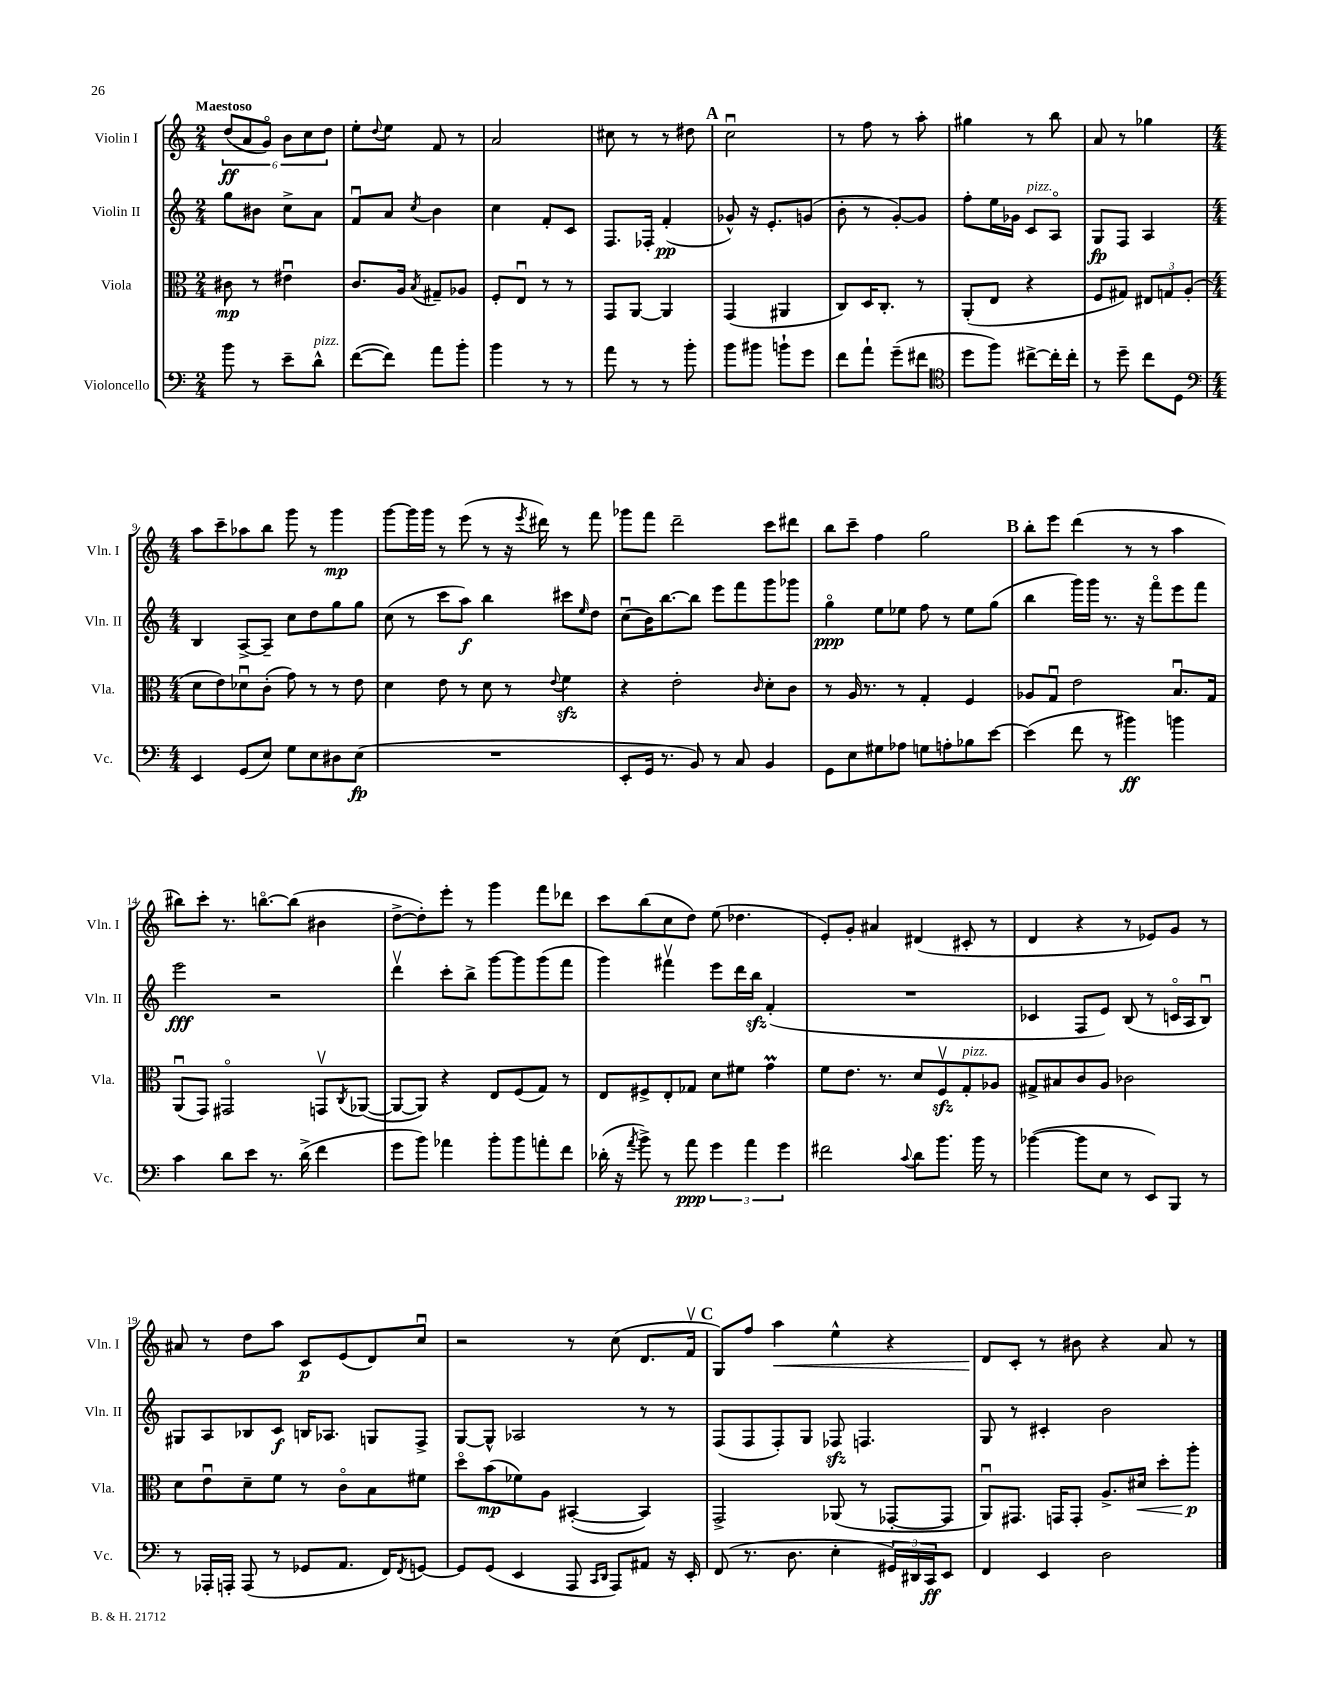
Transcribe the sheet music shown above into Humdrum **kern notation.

**kern	**kern	**kern	**kern
*staff4	*staff3	*staff2	*staff1
*clefF4	*clefC3	*clefG2	*clefG2
*k[]	*k[]	*k[]	*k[]
*M2/4	*M2/4	*M2/4	*M2/4
8b\	8c#\	8gg\L	(12dd/L
.	.	.	12a/
8r	8r	8b#\J	.
.	.	.	12go/J)
8e~\L	4e#u\	8cc^\L	12b\L
.	.	.	12cc\
8d^^\J	.	8a\J	.
.	.	.	12dd\J
=	=	=	=
([8f\L	8.c/L	8fu/L	8ee'\L
.	.	.	8qqdd/
8f\]J)	.	8a/J	8ee\J
.	16A/Jk	.	.
.	8qB/	8qcc/	.
8a\L	8G#~/L	4b\	8f/
8b'\J	8A-/J	.	8r
=	=	=	=
4b\	8F'/L	4cc\	2a/
.	8Eu/J	.	.
8r	8r	8f'/L	.
8r	8r	8c/J	.
=	=	=	=
8a\	8GG/L	8.F/L	8cc#\
8r	[8AA/J	.	8r
.	.	16F-'/Jk	.
8r	4AA/]	(4f'/	8r
8b'\	.	.	8dd#\
=	=	=	=
8b\L	(4GG/	8g-^^/)	2ccu\
8b#\J	.	16r	.
.	.	8.e'/L	.
8b`\L	4AA#/	.	.
8g\J	.	(8g/J	.
=	=	=	=
8f\L	8C/L)	8b'\	8r
8a`\J	16D/K	8r	8ff\
.	8.C'/J	.	.
(8g~\L	.	[8g'/L)	8r
8f#\J	8r	8g/]J	8aa'\
=	=	=	=
*clefC4	*	*	*
8dd\L	(8AA'/L	8ff'\L	4gg#\
8ff\J)	8E/J	16ee\L	.
.	.	16g-\JJ	.
[8cc#^\L	4r	8c/L	8r
16cc#'\]L	.	8Ao/J	8bb\
16cc#'\JJ	.	.	.
=	=	=	=
8r	8F/L	8G/L	8a/
8dd~\	8G#/J)	8F/J	8r
8cc\L	12E#/L	4A/	4gg-\
.	12G/	.	.
8D\J	.	.	.
.	(12A'/J	.	.
=	=	=	=
*clefF4	*	*	*
*M4/4	*M4/4	*M4/4	*M4/4
4EE/	8d\L	4B/	8aa\L
.	8e\)	.	8ccc~\
(8GG/L	8d-u\	[8A^/L	8aa-\
8E/J)	(8c'\J	8A~/]J	8bb\J
8G\L	8g\)	8cc\L	8ggg\
8E\	8r	8dd\	8r
8D#\	8r	8gg\	4ggg\
(8E\J	8e\	8gg\J	.
=	=	=	=
1r	4d\	(8cc\	[8ggg\L
.	.	8r	16ggg\]L
.	.	.	16ggg\JJ
.	8e\	8ccc\L	8r
.	8r	8aa\J)	(8eee\
.	8d\	4bb\	8r
.	8r	.	16r
.	.	.	8qeee/
.	.	.	16ddd#\)
.	8qqe/	.	.
.	4f\	8ccc#\L	8r
.	.	16qqee/	.
.	.	8dd\J	8fff\
=	=	=	=
8EE'/L	4r	(8ccu\L	8ggg-\L
16GG/Jk	.	16b\K)	8fff\J
8.r	.	[8.bb\	.
.	2e'\	.	2ddd~\
8BB/)	.	8bb\]J	.
8r	.	8eee\L	.
8C/	.	8fff\	.
.	16qqc/	.	.
4BB/	8d'\L	8ggg\	8ccc\L
.	8c\J	8ggg-\J	8ddd#\J
=	=	=	=
8GG\L	8r	4ggo\	8bb\L
8E\	16A/	.	8ccc~\J
.	8.r	.	.
8G#\	.	8ee\L	4ff\
8A-\J	8r	8ee-\J	.
8G\L	4G'/	8ff\	2gg\
8A'\	.	8r	.
8B-\	4F/	8ee-\L	.
[8e\J	.	(8gg\J	.
=	=	=	=
(4e\]	8A-/L	4bb\	8bb'\L
.	8Gu/J	.	8eee\J
8f\	2e\	16ggg\LL)	(4ddd\
.	.	16ggg\JJ	.
8r	.	8.r	.
4b#\)	.	.	8r
.	.	16r	.
.	.	8fffo\L	8r
4b\	8.Bu/L	8eee\	4aa\
.	.	8fff\J	.
.	16G/Jk	.	.
=	=	=	=
4c\	(8AAu/L	2eee\	8bb#\L)
.	8GG/J)	.	8ccc'\J
8d\L	2GG#o/	.	8.r
8e\J	.	.	.
.	.	.	[8.bbo\L
8.r	.	2r	.
.	.	.	(8bb\]J
(16d^\	.	.	.
4f\	8GGv/L	.	4b#\
.	8qC/	.	.
.	([8AA-/J	.	.
=	=	=	=
8g\L	8AA-/_L	4dddv\	[8dd^\L
8b\J)	8AA-/]J)	.	8dd'\])
4a-\	4r	8ccc'\L	8eee'\J
.	.	8bb^\J	8r
8b'\L	8E/L	[8ggg\L	4ggg\
8b\	(8F/	8ggg\]	.
8a'\	8G/J)	(8ggg\	8fff\L
8f\J	8r	8fff\J	8ddd-\J
=	=	=	=
(16d-'\	8E/L	4ggg\)	8ccc\L
16r	.	.	.
8qa/	.	.	.
8b^\)	8F#^/	.	(8bb\
8r	8E'/	4fff#v\	8cc\
8a\	8G-/J	.	8dd\J)
6g\	8d\L	8eee\L	(8ee\
.	8f#\J	16ddd\L	4.dd-\
6a\	.	.	.
.	.	16bb\JJ	.
.	4g\	(4f'/	.
6g\	.	.	.
=	=	=	=
2f#\	8f\L	1r	8e'/L)
.	8.e\J	.	8g'/J
.	.	.	4a#/
.	8.r	.	.
8qqc/	.	.	.
8d\L	8d/L	.	(4d#/
8.b\J	8Fv/	.	.
.	8G'/	.	8c#'/
16b\	.	.	.
8r	8A-/J	.	8r
=	=	=	=
([4b-\	8G#^/L	4c-/	4d/
.	8B#/	.	.
8b-\]L	8c/	8F/L	4r
8E\J	8A/J	8e/J)	.
8r	2c-\	(8B/	8r
8EE/L)	.	8r	8e-/L)
8BBB/J	.	16co/LL	8g/J
.	.	16A/J	.
8r	.	8Bu/J)	8r
=	=	=	=
8r	8d\L	8G#/L	8a#/
16AAA-'/LL	8eu\	8A/	8r
16AAA'/JJ	.	.	.
(8AAA/	8d~\	8B-/	8dd\L
8r	8f\J	8c/J	8aa\J
8GG-/L	8r	16B/LK	8c/L
.	.	8.A-/J	.
8.AA/J	8co\L	.	(8e/
.	8B\	8G/L	8d/)
16FF/LK)	.	.	.
8qFF/	.	.	.
[8GG/J	8f#\J	8F^/J	8ccu/J
=	=	=	=
8GG/]L	8ddo\L	[8G/L	2r
(8GG/J	(8b\	8G^^/]J	.
4EE/	8f-\)	2A-/	.
.	8A\J	.	.
8AAA/	([4BB#'/	.	8r
16qqCC/LL	.	.	.
16qqDD/JJ	.	.	.
8AAA/L)	.	.	(8cc\
8AA#/J	4BB#/])	8r	8.d/L
16r	.	8r	.
16EE'/	.	.	16fv/Jk
=	=	=	=
(8FF/	2GG^/	(8F/L	8G/L)
8.r	.	8F/	8ff/J
.	.	8F'/)	4aa\
8.D\	.	.	.
.	.	8G/J	.
4E'\	(8AA-/	8F-/	4ee^^\
.	8r	4.F/	.
24GG#/LL)	[8GG-'/L	.	4r
24DD#/	.	.	.
24CC/J	.	.	.
8EE/J	8GG-/]J	.	.
=	=	=	=
4FF/	8AAu/L)	8G/	8d/L
.	8.GG#/J	8r	8c'/J
4EE/	.	4c#'/	8r
.	16GG/LK	.	.
.	8GG'/J	.	8b#\
2D\	8.A^/L	2b\	4r
.	16d#/Jk	.	.
.	8dd'\L	.	8a/
.	8aa'\J	.	8r
==	==	==	==
*-	*-	*-	*-
